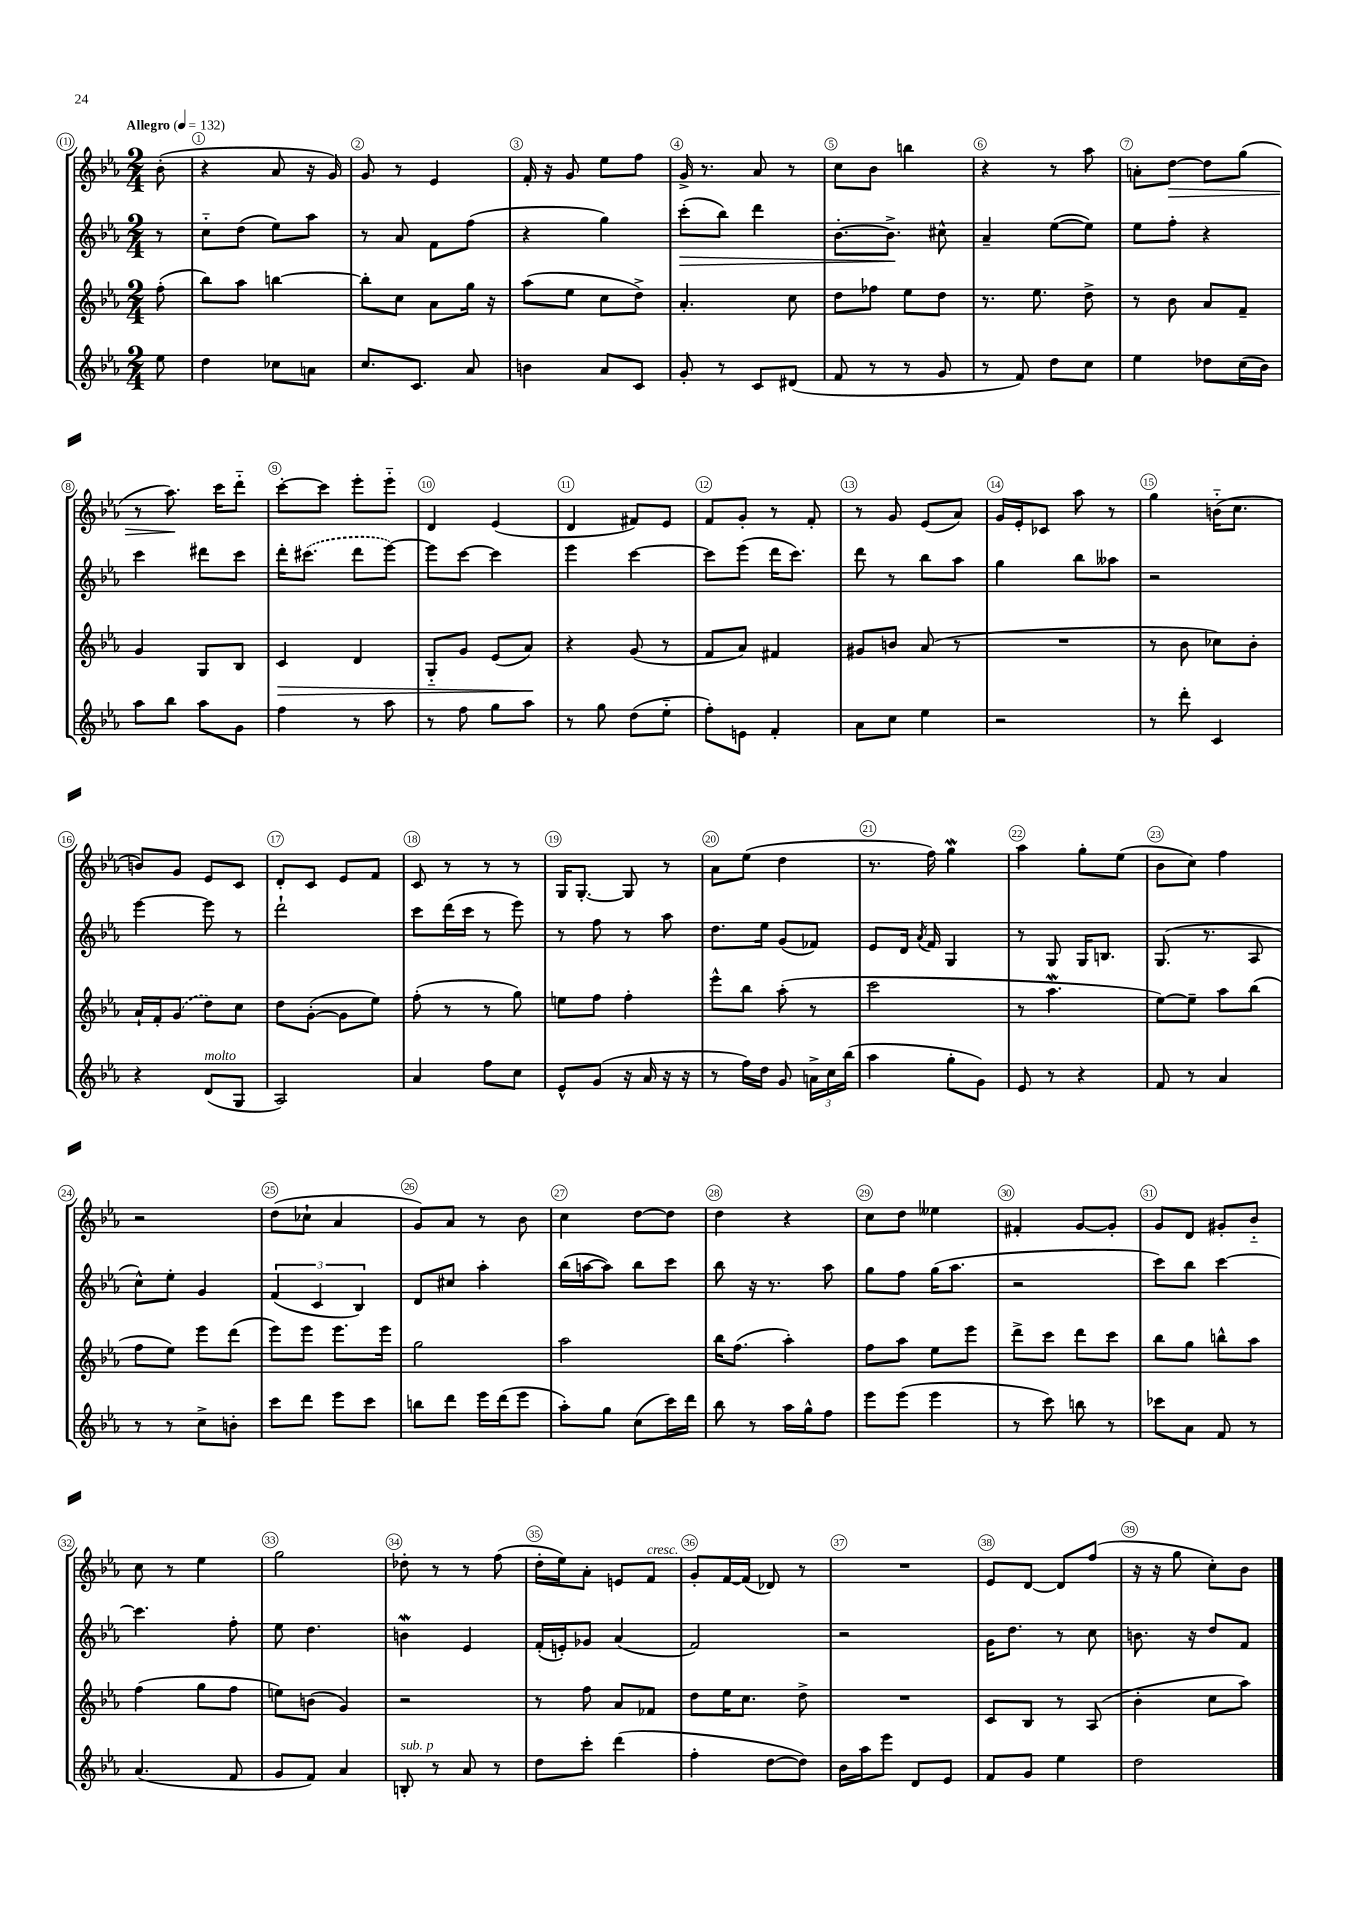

**kern	**kern	**kern	**kern
*staff4	*staff3	*staff2	*staff1
*clefG2	*clefG2	*clefG2	*clefG2
*k[b-e-a-]	*k[b-e-a-]	*k[b-e-a-]	*k[b-e-a-]
*M2/4	*M2/4	*M2/4	*M2/4
*MM132	*MM132	*MM132	*MM132
8ee-	(8ff'	8r	(8b-'
=	=	=	=
4dd	8bb-)	8cc'~	4r
.	8aa-	(8dd	.
8cc-	[4bb	8ee-)	8a-
8a	.	8aa-	16r
.	.	.	16g)
=	=	=	=
8.cc	8bb']	8r	8g
.	8cc	8a-	8r
8.c	.	.	.
.	8a-	8f	4e-
8a-	16gg	(8ff	.
.	16r	.	.
=	=	=	=
4b	(8aa-	4r	16f'
.	.	.	16r
.	8ee-	.	8g
8a-	8cc	4gg)	8ee-
8c	8dd^)	.	8ff
=	=	=	=
8g'	4.a-'	(8ccc'	16g^
.	.	.	8.r
8r	.	8bb-)	.
8c	.	4ddd	8a-
(8d#	8cc	.	8r
=	=	=	=
8f	8dd	[8.b-'	8cc
8r	8ff-	.	8b-
.	.	8.b-^]	.
8r	8ee-	.	4bb
8g	8dd	8cc#^^	.
=	=	=	=
8r	8.r	4a-~	4r
8f)	.	.	.
.	8.ee-	.	.
8dd	.	([8ee-	8r
8cc	8dd^	8ee-])	8aa-
=	=	=	=
4ee-	8r	8ee-	8a'
.	8b-	8ff'	[8dd
8dd-	8a-	4r	8dd]
(16cc	8f~	.	(8gg
16b-)	.	.	.
=	=	=	=
8aa-	4g	4ccc	8r
8bb-	.	.	8.aa-)
8aa-	8G	8ddd#	.
.	.	.	16ccc
8g	8B-	8ccc	8ddd'~
=	=	=	=
4ff	4c	16ddd'	[8ccc'
.	.	(8.ccc#	.
.	.	.	8ccc]
8r	4d	8ddd	8eee-'
8aa-	.	[8eee-)	8eee-'~
=	=	=	=
8r	8G'~	8eee-]	4d
8ff	8g	[8ccc	.
8gg	(8e-	4ccc]	(4e-
8aa-	8a-)	.	.
=	=	=	=
8r	4r	4eee-	4d
8gg	.	.	.
(8dd	(8g	[4ccc	8f#)
8ee-'~	8r	.	8e-
=	=	=	=
8ff')	8f	8ccc]	8f
8e	8a-)	(8eee-	8g'
4f'	4f#	16ddd	8r
.	.	8.ccc)	.
.	.	.	8f'
=	=	=	=
8a-	8g#	8ddd	8r
8cc	8b	8r	8g
4ee-	(8a-	8bb-	(8e-
.	8r	8aa-	8a-)
=	=	=	=
2r	2r	4gg	16g
.	.	.	16e-'
.	.	.	8c-
.	.	8bb-	8aa-
.	.	8aa--	8r
=	=	=	=
8r	8r	2r	4gg
8ddd'	8b-	.	.
4c	8cc-)	.	(16b'~
.	.	.	8.cc
.	8b-'	.	.
=	=	=	=
4r	16a-`	[4eee-	8b)
.	16f'	.	.
.	(8g	.	8g
(8d	8dd)	8eee-]	8e-
8G	8cc	8r	8c
=	=	=	=
2A-)	8dd	2ddd`	8d'
.	([8g'	.	8c
.	8g]	.	8e-
.	8ee-)	.	8f
=	=	=	=
4a-	(8ff'	8ccc	8c
.	8r	(16ddd	8r
.	.	16ccc	.
8ff	8r	8r	8r
8cc	8gg)	8eee-)	8r
=	=	=	=
8e-^^	8ee	8r	16G
.	.	.	[8.G'
(8g	8ff	8ff	.
16r	4ff'	8r	8G]
16a-	.	.	.
16r	.	8aa-	8r
16r	.	.	.
=	=	=	=
8r	8eee-^^	8.dd	8a-
16ff)	8bb-	.	(8ee-
16dd	.	16ee-	.
8g	(8aa-'	(8g	4dd
24a^	8r	8f-)	.
24cc	.	.	.
(24bb-	.	.	.
=	=	=	=
4aa-	2ccc	8e-	8.r
.	.	16d	.
.	.	8qa-	.
.	.	16f	16ff)
8gg'	.	4G	4gg
8g)	.	.	.
=	=	=	=
8e-	8r	8r	4aa-
8r	4.aa-	8G	.
4r	.	16G	8gg'
.	.	8.B	.
.	.	.	(8ee-
=	=	=	=
8f	[8ee-)	(8.G	8b-
8r	8ee-~]	.	8cc)
.	.	8.r	.
4a-	8aa-	.	4ff
.	(8bb-	8A-	.
=	=	=	=
8r	8ff	8cc^^)	2r
8r	8ee-)	8ee-'	.
8cc^	8eee-	4g	.
8b'	(8ddd	.	.
=	=	=	=
8ccc	8eee-)	(6f	(8dd
8ddd	8eee-	.	8cc-`
.	.	6c	.
8eee-	8.eee-	.	4a-
.	.	6B-)	.
8ccc	.	.	.
.	16eee-	.	.
=	=	=	=
8bb	2gg	8d	8g)
8ddd	.	8cc#	8a-
16eee-	.	4aa-'	8r
(16ddd	.	.	.
8eee-	.	.	8b-
=	=	=	=
8aa-')	2aa-	(16bb-	4cc
.	.	[16aa	.
8gg	.	8aa])	.
(8cc	.	8bb-	[8dd
16ccc)	.	8ccc	8dd]
16ddd	.	.	.
=	=	=	=
8bb-	16bb-	8bb-	4dd
.	(8.ff	.	.
8r	.	16r	.
.	.	8.r	.
16aa-	4aa-')	.	4r
16gg^^	.	.	.
8ff	.	8aa-	.
=	=	=	=
8eee-	8ff	8gg	8cc
(8eee-	8aa-	8ff	8dd
4eee-	8ee-	(16gg	4ee--
.	.	8.aa-	.
.	8eee-	.	.
=	=	=	=
8r	8ddd^	2r	4f#'
8ccc)	8ccc	.	.
8bb	8ddd	.	[8g
8r	8ccc	.	8g']
=	=	=	=
8ccc-	8bb-	8ccc)	8g
8a-	8gg	8bb-	8d
8f	8bb^^	[4ccc	8g#'
8r	8aa-	.	8b-'~
=	=	=	=
(4.a-	(4ff	4.ccc]	8cc
.	.	.	8r
.	8gg	.	4ee-
8f	8ff	8ff'	.
=	=	=	=
8g	8ee)	8ee-	2gg
8f)	(8b	4.dd	.
4a-	4g)	.	.
=	=	=	=
8B'	2r	4b	8dd-'
8r	.	.	8r
8a-	.	4e-	8r
8r	.	.	(8ff
=	=	=	=
8dd	8r	(16f'	16dd'
.	.	16e')	16ee-)
8ccc'	8ff	8g-	8a-'
(4ddd	8a-	(4a-	8e
.	8f-	.	8f
=	=	=	=
4ff'	8dd	2f)	8g'
.	16ee-	.	[16f
.	8.cc	.	(16f]
[8dd	.	.	8d-)
8dd])	8dd^	.	8r
=	=	=	=
16b-	2r	2r	2r
16aa-	.	.	.
8eee-	.	.	.
8d	.	.	.
8e-	.	.	.
=	=	=	=
8f	8c	16g	8e-
.	.	8.dd	.
8g	8B-	.	[8d
4ee-	8r	8r	8d]
.	(8A-	8cc	(8ff
=	=	=	=
2dd	4b-'	8.b	16r
.	.	.	16r
.	.	.	8gg
.	.	16r	.
.	8cc	8dd	8cc')
.	8aa-)	8f	8b-
==	==	==	==
*-	*-	*-	*-
